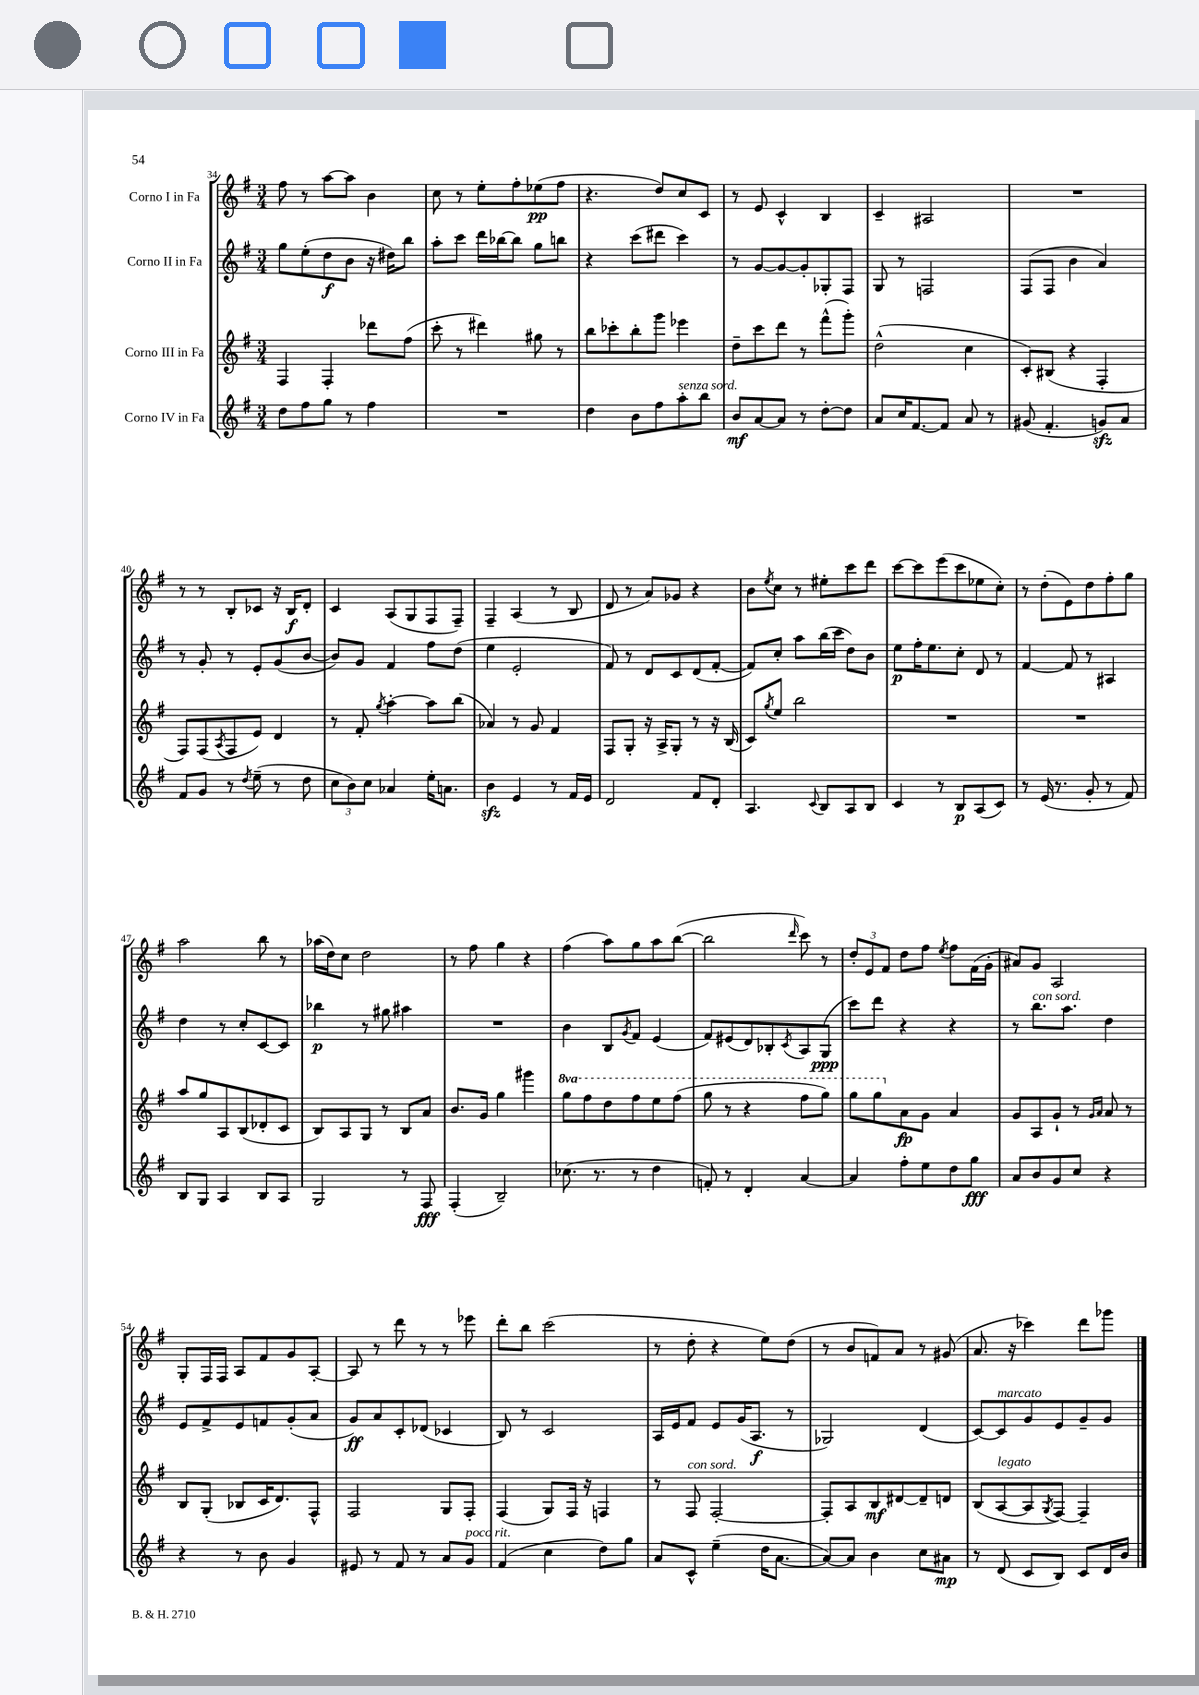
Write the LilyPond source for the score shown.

<<
\new StaffGroup <<
\new Staff = "s0" \with { instrumentName = "Corno I in Fa" } {
    \clef treble \key g \major \numericTimeSignature \time 3/4
    fis''8 r8 a''8~ a''8 b'4 |
    c''8 r8 e''8-. fis''8-. ees''8\pp( fis''8 |
    r4. d''8) c''8 c'8 |
    r8 e'8 c'4-^ b4 |
    c'4-- ais2 |
    R2. |
    r8 r8 b8-. ces'8 r16 b16\f d'8-. |
    c'4 a8( g8 fis8 fis8--) |
    fis4-- a4( r8 b8 |
    d'8 r8 a'8) ges'8 r4 |
    b'8 \acciaccatura { e''8 } c''8 r8 eis''8-. c'''8 d'''8 |
    c'''8~ c'''8 e'''8( c'''8 ees''8 c''8-.) |
    r8 d''8-.( e'8) d''8 fis''8-. g''8 |
    a''2 b''8 r8 |
    aes''16( d''16) c''8 d''2 |
    r8 fis''8 g''4 r4 |
    fis''4( a''8) g''8 a''8 b''8~( |
    b''2 \grace { d'''16 } c'''8) r8 |
    \tuplet 3/2 { d''8-. e'8 fis'8 } d''8 fis''8 \acciaccatura { e''8 } fis''8 fis'16( g'16-. |
    ais'8) g'8 a2 |
    g8-. fis16 fis16 a8 fis'8 g'8 a8~-. |
    a8 r8 d'''8 r8 r8 ees'''8 |
    d'''8-. b''8 c'''2( |
    r8 d''8-. r4 e''8) d''8( |
    r8 b'8 f'8) a'8 r8 gis'8( |
    a'8. r16 ces'''4) d'''8 ges'''8 \bar "|." |
}
\new Staff = "s1" \with { instrumentName = "Corno II in Fa" } {
    \clef treble \key g \major \numericTimeSignature \time 3/4
    g''8 e''8-.( d''8\f b'8 r16 dis''16) b''8 |
    a''8-. c'''8 d'''16 bes''16~ bes''8 g''8 b''8 |
    r4 c'''8( dis'''8 c'''4) |
    r8 g'8~ g'8~ g'8-. ges8-. fis8 |
    g8 r8 f2 |
    fis8( fis8 b'4 a'4) |
    r8 g'8-. r8 e'8-. g'8( b'8~ |
    b'8) g'8 fis'4 fis''8 d''8( |
    e''4 e'2-. |
    fis'8) r8 d'8 c'8 d'8( fis'8~-. |
    fis'8) c''8-. a''8 b''16( c'''16 d''8) b'8 |
    e''8\p fis''16-. e''8. c''8-. d'8 r8 |
    fis'4~ fis'8 r8 ais4 |
    d''4 r8 c''8-. c'8~ c'8 |
    bes''4\p r8 gis''8 ais''4 |
    R2. |
    b'4 b8 \acciaccatura { g'8 } fis'8 e'4( |
    fis'8) eis'8( d'8) bes8-. \acciaccatura { c'8 } a8 g8\ppp( |
    c'''8) d'''8 r4 r4 |
    r8 b''8.^\markup { \italic "con sord." } a''8. d''4 |
    e'8 fis'8-> e'8 f'8 g'8-.( a'8 |
    g'8\ff) a'8 c'8-. des'8( ces'4 |
    b8) r8 c'2 |
    a16 e'16 fis'8 e'8 g'16( a8.\f r8 |
    ges2) d'4( |
    c'8~) c'8^\markup { \italic "marcato" } g'8 e'8 g'8-- g'8 \bar "|." |
}
\new Staff = "s2" \with { instrumentName = "Corno III in Fa" } {
    \clef treble \key g \major \numericTimeSignature \time 3/4 \set Staff.ottavationMarkups = #ottavation-simple-ordinals
    fis4 fis4-. des'''8 fis''8( |
    c'''8-. r8 dis'''4) gis''8 r8 |
    b''8 ces'''8-. b''8-. g'''8 ees'''4 |
    d''8-- c'''8 d'''8 r8 fis'''8-^( g'''8-.) |
    d''2-^( c''4 |
    c'8-.) bis8( r4 fis4-. |
    fis8) fis8( \acciaccatura { a8 } fis8 e'8) d'4 |
    r8 fis'8-. \acciaccatura { g''8 } a''4~-. a''8 b''8( |
    aes'4) r8 g'8 fis'4 |
    fis8 g8-. r16 a16-> g8-. r8 r16 b16( |
    c'8) \acciaccatura { g''8 } e''8 b''2 |
    R2. |
    R2. |
    a''8 g''8 a8 b8( des'8-. c'8 |
    b8) a8 g8 r8 b8 a'8 |
    b'8. g'16 g''4 gis'''4 |
    \ottava #1 g'''8 fis'''8 d'''8 fis'''8 e'''8 fis'''8( |
    g'''8 r8 r4 fis'''8 g'''8) |
    g'''8 g'''8 \ottava #0 a'8\fp g'8 a'4 |
    g'8 a8 g'8-! r8 \grace { g'16 a'16 } a'8 r8 |
    b8 g8-.( bes8 c'16 d'8.) fis8-^ |
    fis2 g8 fis8-. |
    fis4( g8) fis16 r16 f4 |
    r8 fis8^\markup { \italic "con sord." } fis2~-. |
    fis8-. a8 b8\mf dis'8~ dis'8-- d'8 |
    b8( a8~^\markup { \italic "legato" } a8 \acciaccatura { g8 } fis8~) fis4-- \bar "|." |
}
\new Staff = "s3" \with { instrumentName = "Corno IV in Fa" } {
    \clef treble \key g \major \numericTimeSignature \time 3/4
    d''8 fis''8 g''8 r8 fis''4 |
    R2. |
    d''4 b'8 fis''8 a''8-.^\markup { \italic "senza sord." } b''8 |
    b'8\mf a'8~ a'8 r8 d''8~-. d''8 |
    a'8 c''16 fis'8.~ fis'8 a'8 r8 |
    gis'8( fis'4.-. g'8\sfz) a'8 |
    fis'8 g'8 r8 \acciaccatura { d''8 } e''8--( r8 d''8 |
    \tuplet 3/2 { c''8 b'8) c''8 } aes'4 e''16-. a'8. |
    b'4\sfz e'4 r8 fis'16 e'16 |
    d'2 fis'8 d'8-. |
    a4. \appoggiatura { c'8 } b8 a8 b8 |
    c'4 r8 b8\p a8( c'8) |
    r8 e'16( r8. g'8-. r8 fis'8) |
    b8 g8 a4 b8 a8 |
    g2 r8 fis8\fff |
    fis4-.( b2--) |
    ces''8.( r8. r8 d''4 |
    f'8-.) r8 d'4-. a'4~ |
    a'4 fis''8-. e''8 d''8 g''8\fff |
    a'8 b'8 g'8 c''8 r4 |
    r4 r8 b'8 g'4 |
    eis'8 r8 fis'8 r8 a'8 g'8^\markup { \italic "poco rit." } |
    fis'4( c''4 d''8) g''8 |
    a'8 c'8-^ e''4--( d''16 a'8.~ |
    a'8~) a'8 b'4 c''8 ais'8\mp |
    r8 d'8( c'8 b8) c'8 d'16 b'16 \bar "|." |
}
>>
>>
\layout { \context { \Score currentBarNumber = #34 } }
